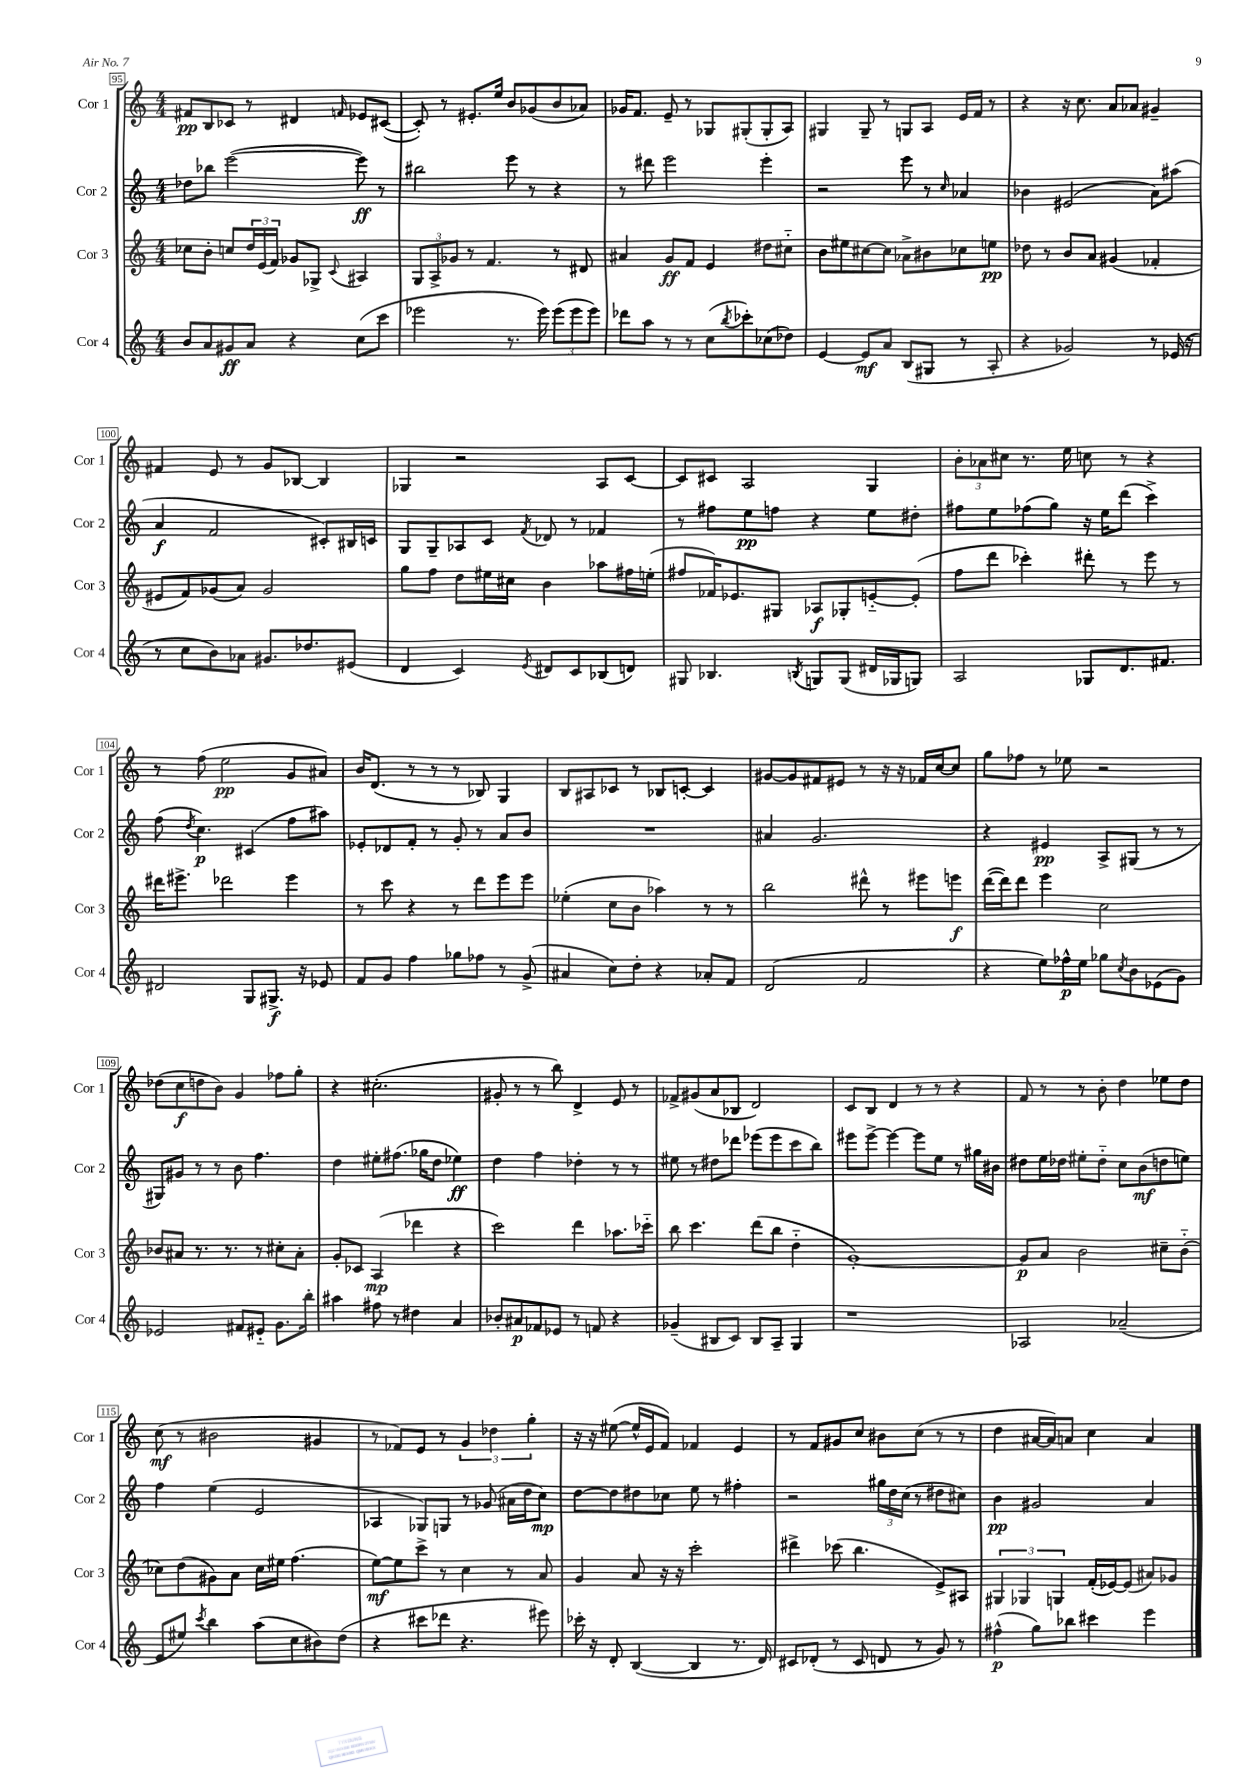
<<
\new StaffGroup <<
\new Staff = "s0" \with { instrumentName = "Cor 1" shortInstrumentName = "Cor 1" } {
    \clef treble \key c \major \numericTimeSignature \time 4/4
    fis'8\pp b8 ces'8 r8 dis'4 \grace { f'16 } ees'8 cis'8~( |
    cis'8-.) r8 eis'8.-. e''16 b'8 ges'8( b'8 aes'8) |
    ges'16 f'8. e'8-- r8 ges8 gis8-.( gis8-. a8) |
    gis4 gis8-- r8 g8 a8 e'16 f'16 r8 |
    r4 r16 c''8. a'8 aes'8 gis'4-- |
    fis'4 e'8 r8 g'8 bes8~ bes4 |
    ges4 r2 a8 c'8~ |
    c'8 cis'8 a2 g4 |
    \tuplet 3/2 { b'8-. aes'8 cis''8 } r8. e''16 c''8 r8 r4 |
    r8 f''8( e''2\pp g'8 ais'8) |
    b'16 d'8.( r8 r8 r8 bes8) g4 |
    b8 ais8 ces'8 r8 bes8 c'8~-. c'4 |
    gis'8~ gis'8 fis'8 eis'8 r8 r16 r16 fes'16 c''16~ c''8 |
    g''8 fes''8 r8 ees''8 r2 |
    des''8( c''8\f d''8 b'8) g'4 fes''8 g''8-. |
    r4 cis''2.-.( |
    gis'8-. r8 r8 b''8) d'4-> e'8 r8 |
    fes'8-> gis'8( a'8 bes8 d'2) |
    c'8 b8 d'4 r8 r8 r4 |
    f'8 r8 r8 b'8-. d''4 ees''8 d''8 |
    c''8\mf( r8 bis'2 gis'4 |
    r8 fes'8) e'8 r8 \tuplet 3/2 { g'4 des''4 g''4-. } |
    r16 r16 eis''8~( eis''16-^ e'16 f'8) fes'4 e'4 |
    r8 f'8 gis'8 c''8 bis'8 c''8( r8 r8 |
    d''4 ais'16~ ais'16) a'8 c''4 a'4 \bar "|." |
}
\new Staff = "s1" \with { instrumentName = "Cor 2" shortInstrumentName = "Cor 2" } {
    \clef treble \key c \major \numericTimeSignature \time 4/4
    des''8 bes''8 e'''2~( e'''8\ff) r8 |
    bis''2 e'''8 r8 r4 |
    r8 dis'''8 e'''2 e'''4-. |
    r2 e'''8 r8 \grace { c''16 } aes'4 |
    bes'4 eis'2( a'8) ais''8( |
    a'4\f f'2 cis'8-.) bis16 c'16 |
    g8 g8-- aes8 c'8 \acciaccatura { f'8 } des'8 r8 fes'4 |
    r8 fis''8 e''8\pp f''8 r4 e''8 dis''8-. |
    fis''8 e''8 fes''8( g''8) r16 e''16 d'''8( c'''4->) |
    f''8( \acciaccatura { d''8 } c''4.\p) cis'4( f''8 ais''8) |
    ees'8-. des'8 f'8-. r8 g'8-. r8 a'8 b'8 |
    R1 |
    ais'4 g'2. |
    r4 eis'4\pp a8-> gis8( r8 r8 |
    gis8) gis'8 r8 r8 b'8 f''4. |
    d''4 eis''8-. fis''8.( ges''16 d''8 ees''4\ff) |
    d''4 f''4 des''4-. r8 r8 |
    eis''8 r8 dis''8 des'''8 ees'''8( ees'''8 c'''8 b''8) |
    eis'''8 eis'''8~-> eis'''4~ eis'''8 e''8 r8 gis''16 bis'16 |
    dis''8 e''16 des''16 eis''8-. des''8-_ c''8 b'8\mf( d''8 e''8) |
    f''4 e''4( e'2 |
    aes4 ges8) g8 r8 ges'8( ais'16 d''16 c''8\mp) |
    d''8~ d''8 dis''8 ces''8 e''8 r8 fis''4-. |
    r2 \tuplet 3/2 { gis''16 d''16 c''16( } r8 dis''8 cis''8) |
    b'4\pp gis'2 a'4 \bar "|." |
}
\new Staff = "s2" \with { instrumentName = "Cor 3" shortInstrumentName = "Cor 3" } {
    \clef treble \key c \major \numericTimeSignature \time 4/4
    ces''8 b'8-. c''8 \tuplet 3/2 { d''16 e'16( f'16) } ges'8 ges8-> \appoggiatura { c'8 } ais4 |
    \tuplet 3/2 { g8 a8-> ges'8 } r8 f'4. r8 dis'8 |
    ais'4 g'8\ff f'8 e'4 dis''8 cis''8-_ |
    b'8 eis''8 cis''8~ cis''8 aes'8-> bis'8 ces''8 e''8\pp |
    des''8 r8 b'8 a'8 gis'4( fes'4-. |
    eis'8 f'8) ges'8( a'8) ges'2 |
    g''8 f''8 d''8 eis''16 cis''16 b'4 aes''8 fis''16 e''16-.( |
    fis''8 fes'16) ees'8. gis8 aes8\f ges8-. e'8~-_ e'8-.( |
    f''8 d'''8 ces'''4-.) dis'''8-. r8 e'''8 r8 |
    dis'''16 eis'''8.-> des'''2 eis'''4 |
    r8 c'''8 r4 r8 d'''8 e'''8 e'''8 |
    ees''4-.( c''8 b'8 aes''4) r8 r8 |
    b''2 dis'''8-^ r8 eis'''8 e'''8\f |
    d'''16~( d'''16) d'''8 e'''4 c''2 |
    bes'8 ais'8 r8. r8. r8 cis''8-. ais'8-. |
    g'8-. ces'8 a4\mp( des'''4 r4 |
    c'''2) d'''4 aes''8. ces'''16-_ |
    b''8 c'''4. d'''8( b''8 d''4-_ |
    g'1~-.) |
    g'8\p a'8 b'2 cis''8-- b'8-_( |
    ces''8) d''8( gis'8) a'8 ces''16 eis''16 f''4.( |
    e''8~\mf) e''8 c'''8-> r8 c''4 r8 a'8 |
    g'4 a'8 r16 r16 c'''2-. |
    dis'''4-> ces'''8( b''4. e'8->) ais8 |
    \tuplet 3/2 { gis4 ges4 g4 } f'16-.( ees'16~) ees'8( ais'8) ges'8 \bar "|." |
}
\new Staff = "s3" \with { instrumentName = "Cor 4" shortInstrumentName = "Cor 4" } {
    \clef treble \key c \major \numericTimeSignature \time 4/4
    b'8 a'8 gis'8\ff a'8 r4 c''8( c'''8 |
    ees'''2 r8. ees'''16) \tuplet 3/2 { ees'''8( ees'''8 ees'''8) } |
    des'''8 a''8 r8 r8 c''8( \acciaccatura { b''8 } ces'''8-.) ces''8( des''8) |
    e'4~ e'8\mf a'8 b8( gis8 r8 a8-. |
    r4 ges'2) r8 ees'16( r16 |
    r8 c''8 b'8) aes'8 gis'8. des''8. eis'8( |
    d'4 c'4) \acciaccatura { e'8 } dis'8 c'8 bes8( d'8) |
    gis8 bes4. \acciaccatura { b8 } g8 g8( dis'16 ges16 g8) |
    a2 ges8 d'8. fis'8. |
    dis'2 g8 gis8.->\f r16 ees'8 |
    f'8 g'8 f''4 ges''8 fes''8 r8 g'8->( |
    ais'4 c''8) d''8-. r4 aes'8-. f'8 |
    d'2( f'2 |
    r4 e''8) fes''16-^\p e''16 ges''8 \acciaccatura { c''8 } b'8 ees'8( g'8) |
    ees'2 fis'8 eis'8-_ g'8. b''16-. |
    ais''4 fis''8 r8 dis''4 a'4 |
    bes'8-. ais'8\p fes'8 ees'8 r8 f'8 r4 |
    ges'4--( bis8 c'8) bis8 a8-- g4 |
    r1 |
    aes2 aes'2--( |
    e'8 eis''8) \acciaccatura { c'''8 } b''4 a''8( c''8 bis'8) d''8( |
    r4 cis'''8 des'''8 r4. eis'''8) |
    ces'''16-. r16 d'8-. b4~( b4 r8. d'16) |
    cis'8 des'8-.( r8 cis'8 d'8 r8 g'8) r8 |
    fis''4-^\p( g''8) bes''8 cis'''4 e'''4 \bar "|." |
}
>>
>>
\layout { \context { \Score currentBarNumber = #95 \override BarNumber.stencil = #(make-stencil-boxer 0.1 0.3 ly:text-interface::print) } }
